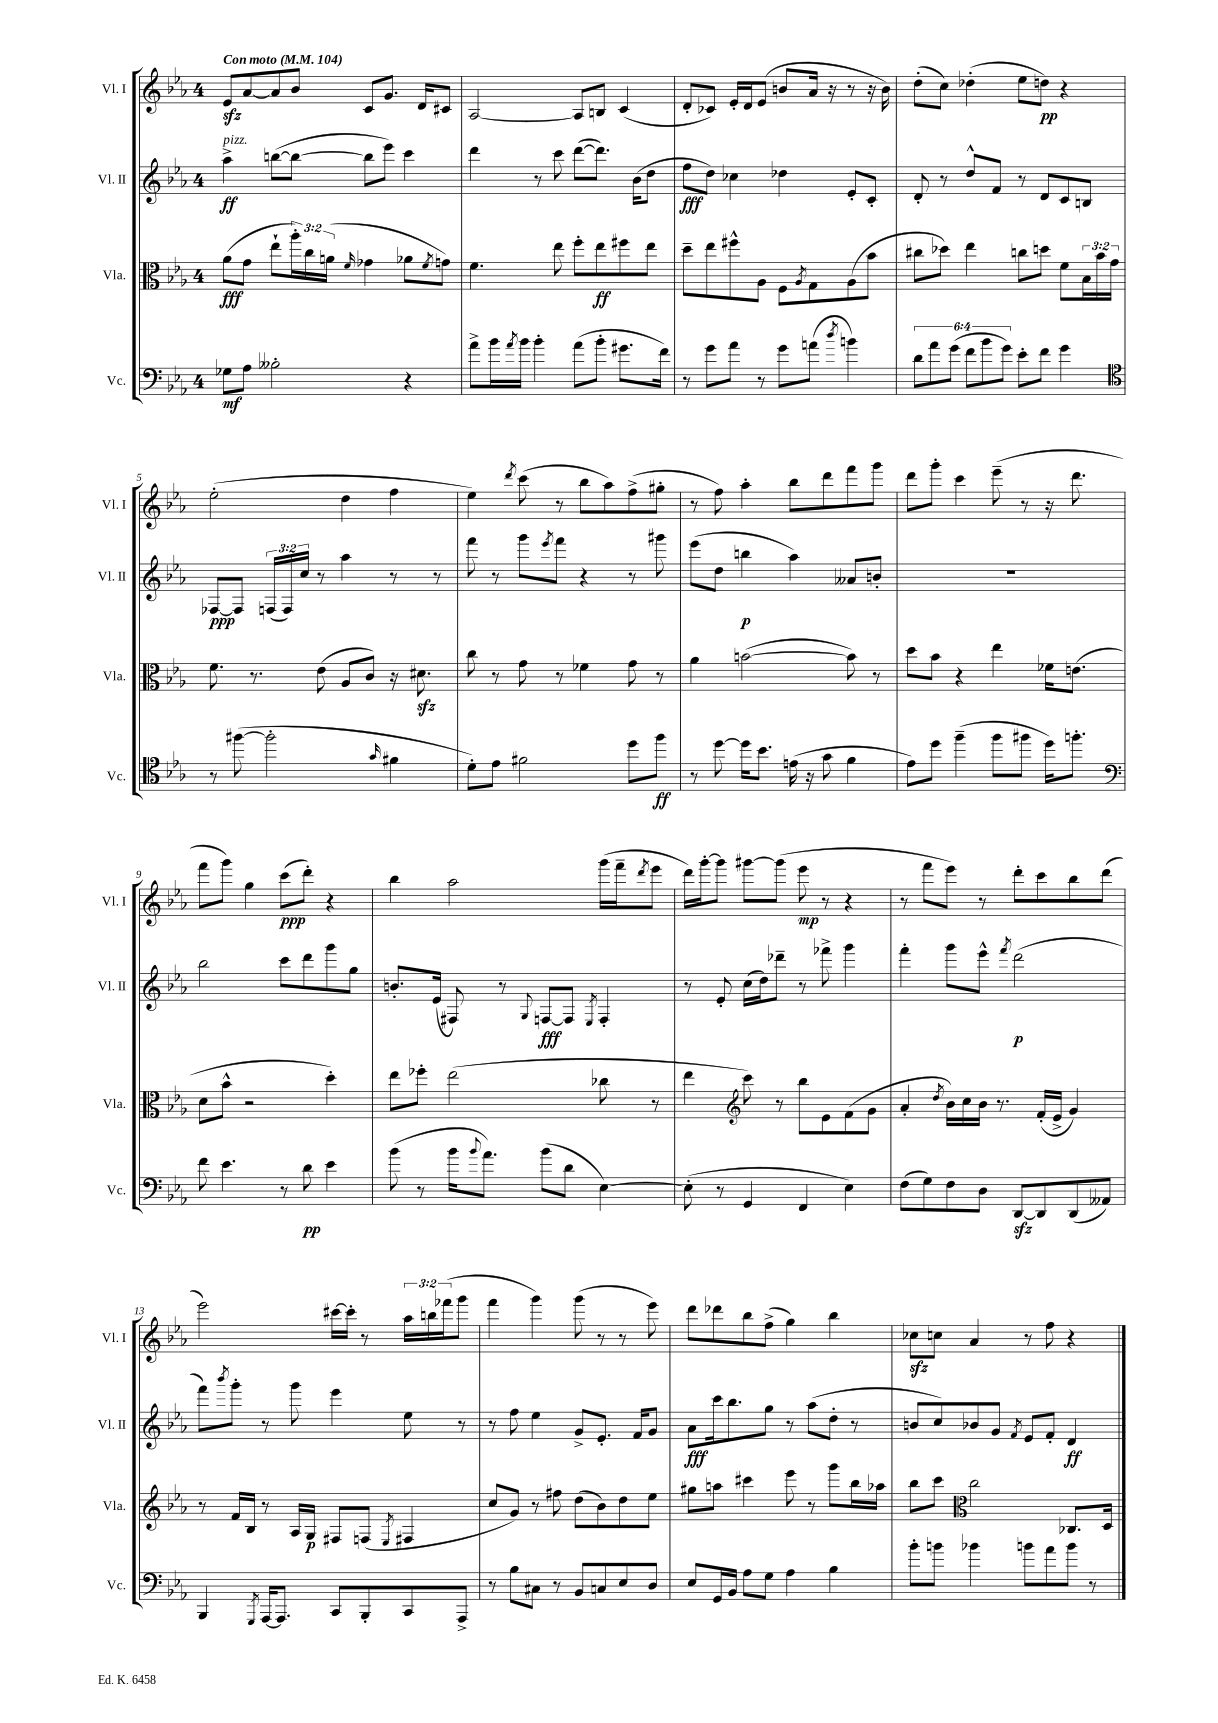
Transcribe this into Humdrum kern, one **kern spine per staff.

**kern	**kern	**kern	**kern
*staff4	*staff3	*staff2	*staff1
*clefF4	*clefC3	*clefG2	*clefG2
*k[b-e-a-]	*k[b-e-a-]	*k[b-e-a-]	*k[b-e-a-]
*M4/4	*M4/4	*M4/4	*M4/4
*MM104	*MM104	*MM104	*MM104
8G-	(8a-	4aa-^	8e-
8A-	8g	.	[8a-
2B--'	8ee-`	([8bb	8a-]
.	24aa-')	8bb_	8b-
.	24cc	.	.
.	(24a	.	.
.	16qqf	.	.
.	4g-	8bb]	8c
.	.	8eee-)	8.g
4r	8a-	4ccc	.
.	.	.	16d
.	8qf	.	.
.	8g)	.	8c#
=	=	=	=
8a-^	4.f	4ddd	[2A-
16b-	.	.	.
8qa-	.	.	.
16b-	.	.	.
4b-'	.	8r	.
.	8ee-	8ccc	.
(8a-	8ff'	([8ddd	8A-]
8b-'	8ee-	8.ddd])	8B
8.g#	8ff#	.	(4c
.	.	(16b-	.
.	8ee-	8dd	.
16f)	.	.	.
=	=	=	=
8r	8dd~	8ff	8d'
8g	8ee-	8dd)	8c-)
8a-	8ff#^^	4cc-	16e-'
.	.	.	16d
8r	8A-	.	(8e-
8g	8F	4dd-	8b
.	8qA-	.	.
(8a	8G	.	16a-
.	.	.	16r
8qdd	.	.	.
4b)	(8A-	8e-'	8r
.	8b-	8c'	16r
.	.	.	16b)
=	=	=	=
12d	8cc#	8d'	(8dd'
12a-	.	.	.
.	8dd-)	8r	8cc)
(12g	.	.	.
12f	4ee-	8dd^^	(4dd-'
12b-	.	.	.
.	.	8f	.
12g)	.	.	.
8e-'	8cc	8r	8ee-
8f	8dd	8d	8dd)
4g	8f	8c	4r
.	24B-	8B	.
.	24b-	.	.
.	24g	.	.
=	=	=	=
*clefC4	*	*	*
8r	8.f	[8F-	(2ee-'
([8ff#	.	8F-]	.
.	8.r	.	.
2ff#']	.	(24F	.
.	.	24F)	.
.	.	24cc	.
.	(8e-	8r	.
.	8A-	4aa-	4dd
.	8c)	.	.
16qqg	.	.	.
4f#	16r	8r	4ff
.	8.d#	.	.
.	.	8r	.
=	=	=	=
8d')	8cc	8fff	4ee-)
8e-	8r	8r	.
.	.	.	8qddd
2f#	8g	8ggg	(8ccc
.	.	8qeee-	.
.	8r	8fff	8r
.	4f-	4r	8bb-
.	.	.	8aa-)
8dd	8g	8r	(8ff^
8ff	8r	8ggg#	8gg#'
=	=	=	=
8r	4a-	(8eee-	8r
[8dd	.	8dd	8ff)
16dd]	([2b	4bb	4aa-'
8.b-	.	.	.
(16e	.	4aa-)	8bb-
16r	.	.	.
8g	.	.	8ddd
4f	8b])	8a--	8fff
.	8r	8b'	8ggg
=	=	=	=
8e-)	8dd	1r	8ddd
8dd	8b-	.	8ggg'
(4ff~	4r	.	4ccc
8ff	4ee-	.	(8eee-~
8ff#	.	.	8r
16dd)	16f-	.	16r
8.ff'	(8.e	.	8.ddd
=	=	=	=
*clefF4	*	*	*
8f	8d	2bb-	8fff
4.e-	8b-^^	.	8ggg)
.	2r	.	4gg
8r	.	8ccc	(8ccc
8d	.	8ddd	8ddd')
4e-	4dd')	8ggg	4r
.	.	8gg	.
=	=	=	=
(8b-	8ee-	8.b'	4bb-
8r	8ff-'	.	.
.	.	(16e-	.
16b-	(2ee-	8F#)	2aa-
8qqb-	.	.	.
8.a-)	.	.	.
.	.	8r	.
.	.	8qqG	.
(8b-	.	[8F	.
8d	.	8F]	.
.	.	8qE-	.
[4E-)	8cc-	4F'	(16ggg
.	.	.	16fff~
.	.	.	8qddd
.	8r	.	8eee-
=	=	=	=
(8E-']	4ee-	8r	16ddd)
.	.	.	[16ggg'
8r	.	8e-'	8ggg]
*	*clefG2	*	*
4GG	8ccc)	(16cc	[8ggg#
.	.	16dd)	.
.	8r	8ddd-~	(8ggg#]
4FF	8bb-	8r	8eee-
.	8e-	8fff-^	8r
4E-)	(8f	4ggg	4r
.	8g	.	.
=	=	=	=
(8F	4a-'	4fff'	8r
8G)	.	.	8fff
.	8qdd	.	.
8F	16b-)	8ggg	8eee-)
.	16cc	.	.
8D	16b-	8eee-^^	8r
.	8.r	.	.
.	.	8qfff	.
[8DD	.	(2ddd	8ddd'
8DD]	(16f'	.	8ccc
.	16e-^	.	.
(8DD	4g)	.	8bb-
8AA--)	.	.	(8ddd
=	=	=	=
4BBB-	8r	8fff)	2eee-)
.	.	8qbbb-	.
.	16f	8ggg'	.
.	16B-	.	.
8qGGG	.	.	.
[16AAA-	8r	8r	.
8.AAA-]	.	.	.
.	16A-	8ggg	.
.	16G	.	.
8CC	8F#	4eee-	[16ccc#
.	.	.	16ccc#']
8BBB-'	(8F	.	8r
.	8qE-	.	.
8CC	4F#	8ee-	24aa-
.	.	.	24bb
.	.	.	(24fff-
8AAA-^	.	8r	8ggg
=	=	=	=
8r	8cc	8r	4fff
8B-	8g)	8ff	.
8C#	8r	4ee-	4ggg)
8r	8ff#	.	.
8BB-	(8dd	8g^	(8ggg
8C	8b-)	8.e-'	8r
8E-	8dd	.	8r
.	.	16f	.
8D	8ee-	8g	8eee-)
=	=	=	=
8E-	8gg#	8a-	8ddd
16GG	8aa	16ccc	8ddd-
16BB-	.	8.bb-	.
8A-	4ccc#	.	8bb-
8G	.	8gg	(8ff^
4A-	8eee-	8r	4gg)
.	8r	(8aa-	.
4B-	8ggg	8dd'	4bb-
.	16bb-	8r	.
.	16aa-	.	.
=	=	=	=
8b-'	8bb-	8b	8cc-
8b	8ccc	8cc)	8cc
*	*clefC3	*	*
4b-	2cc	8b-	4a-
.	.	8g	.
.	.	8qf	.
8b	.	8e-	8r
8a-	.	8f'	8ff
8b	8.C-	4d	4r
8r	.	.	.
.	16D	.	.
==	==	==	==
*-	*-	*-	*-
